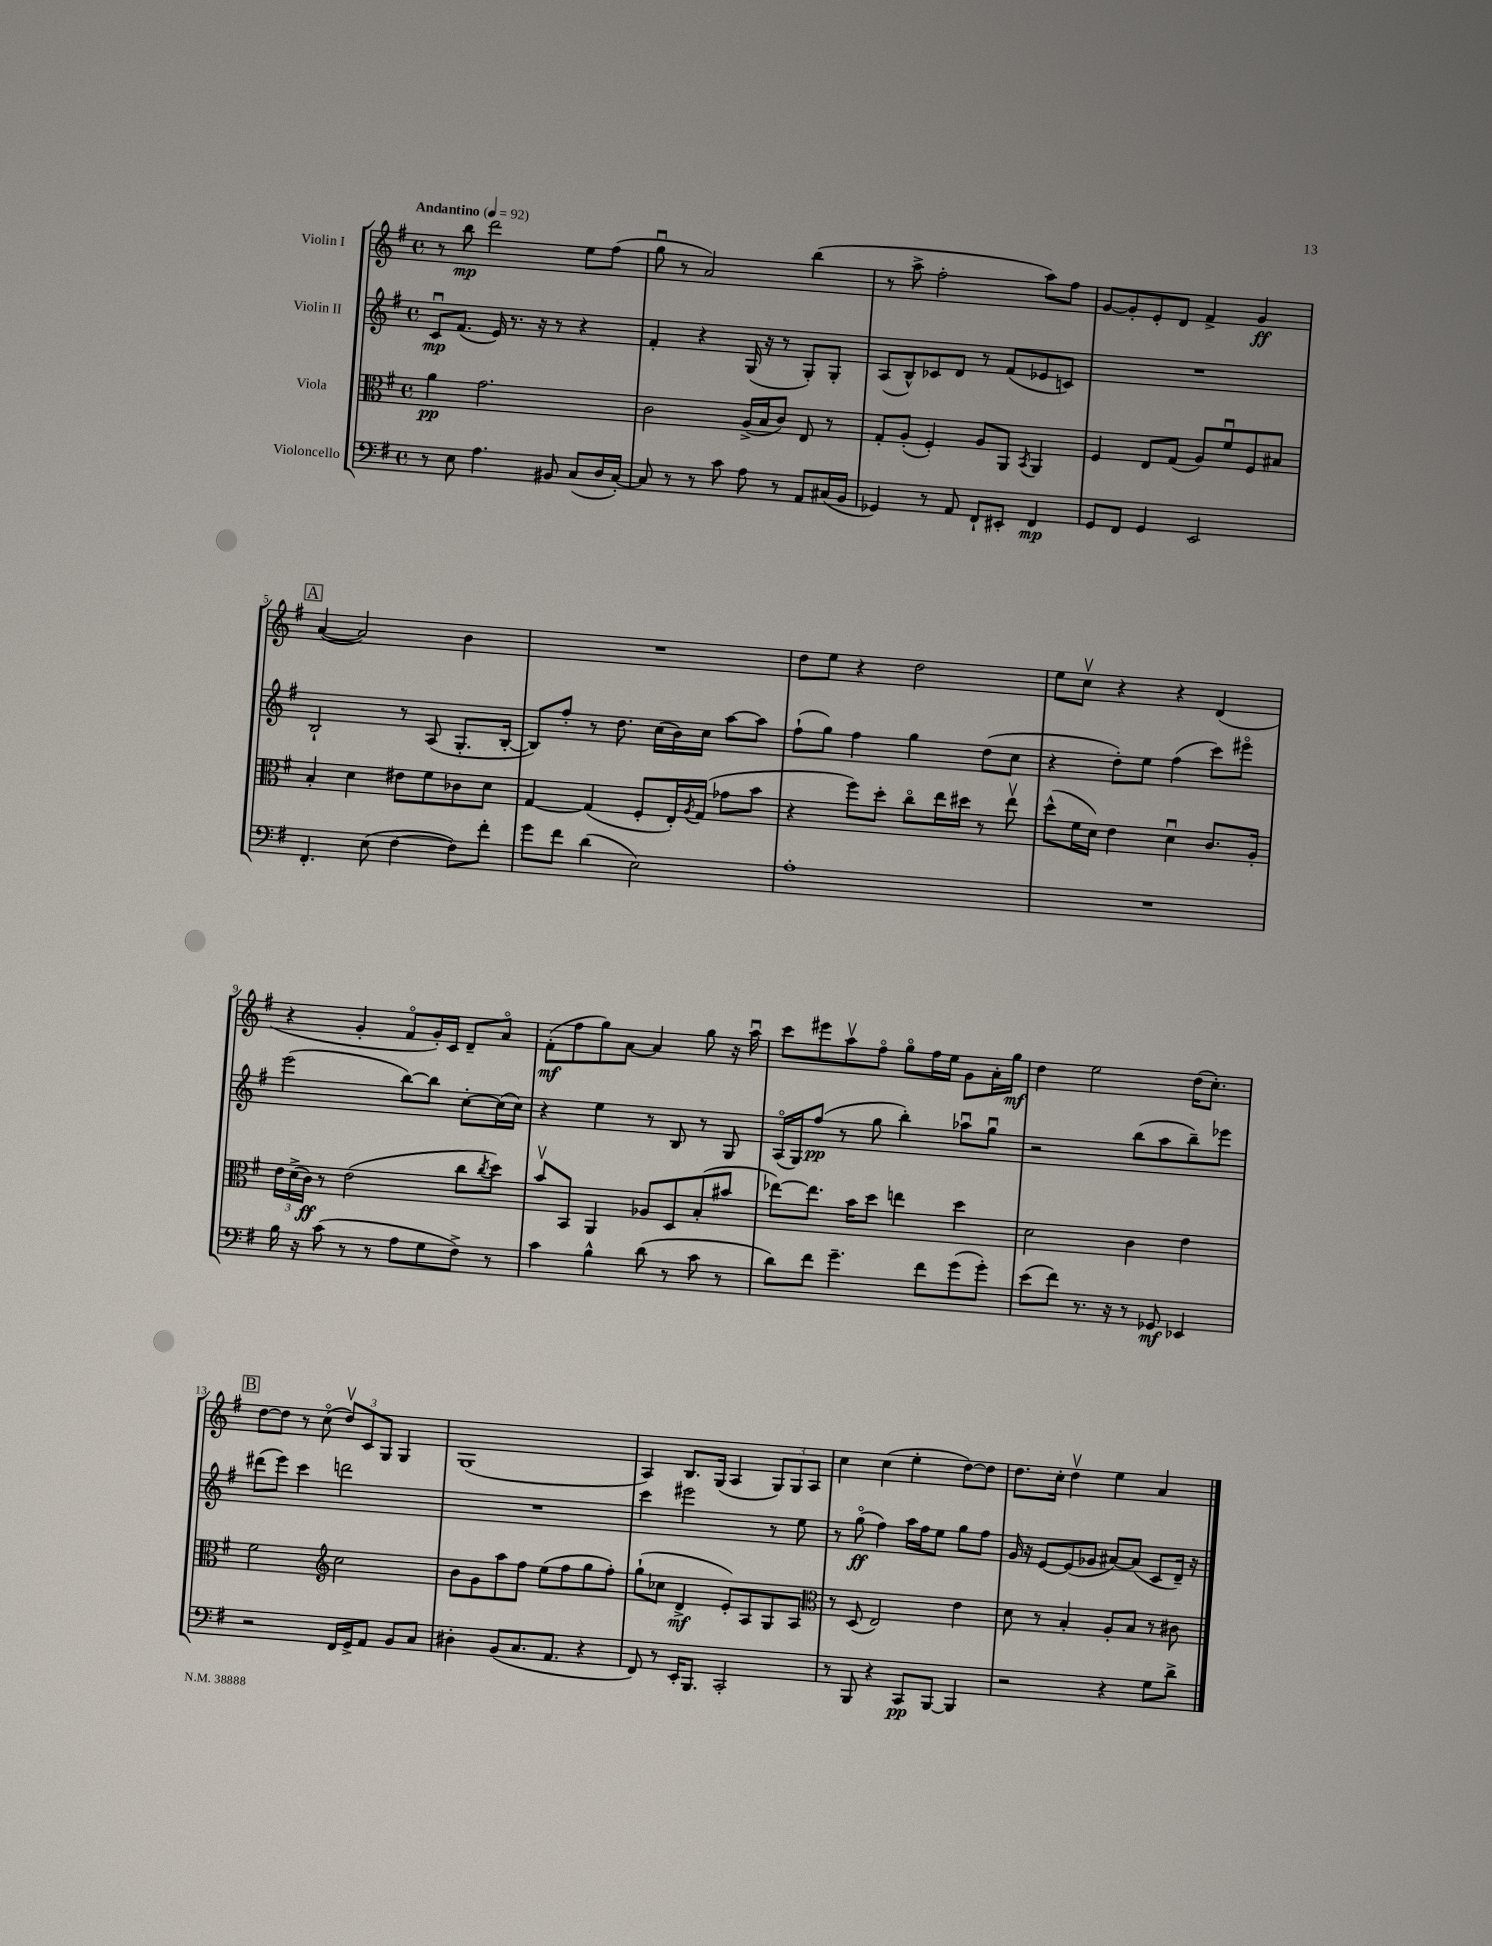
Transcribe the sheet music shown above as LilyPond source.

<<
\new StaffGroup <<
\new Staff = "s0" \with { instrumentName = "Violin I" } {
    \clef treble \key g \major \defaultTimeSignature \time 4/4 \tempo "Andantino" 4 = 92
    r8 b''8\mp d'''2 e''8 fis''8( |
    g''8\downbow r8 a'2) b''4( |
    r8 a''8-> fis''2-. a''8) fis''8 |
    g'8~ g'8-. e'8-. d'8 fis'4-> g'4\ff |
    \mark \markup { \box "A" } a'4~( a'2) b'4 |
    R1 |
    d''8 e''8 r4 d''2 |
    e''8 c''8\upbow r4 r4 d'4( |
    r4 g'4-. fis'8\flageolet g'16-.) c'16 d'8-- a'8\flageolet |
    fis'8-.\mf( fis''8 g''8) a'8~ a'4 g''8 r16 a''16\downbow |
    c'''8 eis'''8 a''8\upbow fis''8\flageolet g''8\flageolet fis''16 e''16 g'8 a'16-. g''16\mf |
    d''4 e''2 d''16( c''8.-.) |
    \mark \markup { \box "B" } d''8~ d''8 r8 c''8\flageolet( \tuplet 3/2 { d''8\upbow) c'8 g8 } g4 |
    g1( |
    a4) b8. g16( a4 \tuplet 3/2 { g8) g8 a8 } |
    c''4 c''4( e''4-. d''8~) d''8 |
    d''8. c''16-. d''4\upbow e''4 a'4 \bar "|." |
}
\new Staff = "s1" \with { instrumentName = "Violin II" } {
    \clef treble \key g \major \defaultTimeSignature \time 4/4
    c'8\downbow\mp fis'8.( e'16) r8. r16 r8 r4 |
    fis'4-. r4 g16( r16 r8 g8-.) g8-. |
    a8( b8-^) ces'8 d'8 r8 fis'8( ees'8 c'8) |
    R1 |
    \mark \markup { \box "A" } b2-! r8 a8( g8.-. b16~-. |
    b8) fis''8-. r8 d''8. c''16( b'16) c''16 a''8~ a''8 |
    fis''8-!( g''8) fis''4 g''4 d''8( c''8 |
    r4 d''8-.) e''8 fis''4( c'''8) eis'''8\flageolet |
    e'''2( b''8~) b''8 c''8~-. c''16( c''16) |
    r4 e''4 r8 b8 r8 g8 |
    a16\flageolet( g16) fis''8\pp( r8 g''8 b''4-.) aes''8\downbow g''8\downbow |
    r2 b''8( a''8 b''8--) ees'''8 |
    \mark \markup { \box "B" } dis'''8( e'''8) c'''4 d'''2 |
    R1 |
    c'''4 eis'''2 r8 e''8 |
    r8 g''8\flageolet\ff( fis''4) a''16 fis''16 e''8 g''8 fis''8 |
    g'16 r16 e'8~ e'8( ges'8 ais'8~) ais'8( c'8 d'16--) r16 \bar "|." |
}
\new Staff = "s2" \with { instrumentName = "Viola" } {
    \clef alto \key g \major \defaultTimeSignature \time 4/4
    a'4\pp g'2. |
    c'2 a16->( b16 c'8) e8 r8 |
    g8-. a8-.( fis4-.) a8 a,8 \acciaccatura { b,8 } a,4 |
    fis4 e8 g8( a8) fis'8\downbow fis8 bis8 |
    \mark \markup { \box "A" } b4-. d'4 eis'8 fis'8 ces'8 d'8 |
    g4~ g4( fis8-. e16-.) \acciaccatura { a8 } g16( ges'8 b'8 |
    r4 fis''8) d''8-. c''8\flageolet e''16 dis''16 r8 e''8\upbow |
    d''8-^( fis'16 d'16) e'4 d'4\downbow c'8. a16-. |
    \tuplet 3/2 { e'16 d'16->( c'16\ff) } r8 e'2( c''8 \acciaccatura { c''8 } d''8) |
    b'8\upbow b,8 a,4 aes8 d8 b8-.( bis'8 |
    ees''8~) ees''8. b'16 d''8 e''4 d''4 |
    d'2 c'4 e'4 |
    \mark \markup { \box "B" } fis'2 \clef treble c''2 |
    b'8 g'8 a''8 fis''8 e''8( fis''8 g''8 fis''8-.) |
    g''8-!( ces''8 d'4->\mf e'8-.) a8 g8 a8 |
    \clef alto r8 d8( e2) e'4 |
    d'8 r8 b4-. a8-. b8 r8 cis'8 \bar "|." |
}
\new Staff = "s3" \with { instrumentName = "Violoncello" } {
    \clef bass \key g \major \defaultTimeSignature \time 4/4
    r8 e8 a4. bis,8 c8( d16 c16~-.) |
    c8 r8 r8 c'8 a8 r8 a,8 cis16( b,16 |
    ges,4) r8 a,8 fis,8-! eis,8-. fis,4\mp |
    g,8 fis,8 g,4 e,2 |
    \mark \markup { \box "A" } fis,4.-. e8( fis4~ fis8) fis'8-. |
    g'8 fis'8 d'4( e2) |
    a1-. |
    R1 |
    b16 r16 c'8( r8 r8 a8 g8 fis8->) r8 |
    c'4 b4-^ d'8( r8 c'8 r8 |
    d'8) fis'8 g'4.-- fis'8 g'8( g'8-.) |
    e'8( fis'8) r8. r16 r8 ges,8\mf ees,4 |
    \mark \markup { \box "B" } r2 fis,16 g,16-> a,8 b,8 c8 |
    dis4-. b,8( c8. a,8. r4 |
    fis,8) r8 e,16-. b,,8. c,2-. |
    r8 b,,8 r4 c,8\pp b,,8~ b,,4 |
    r2 r4 g8 d'8-> \bar "|." |
}
>>
>>
